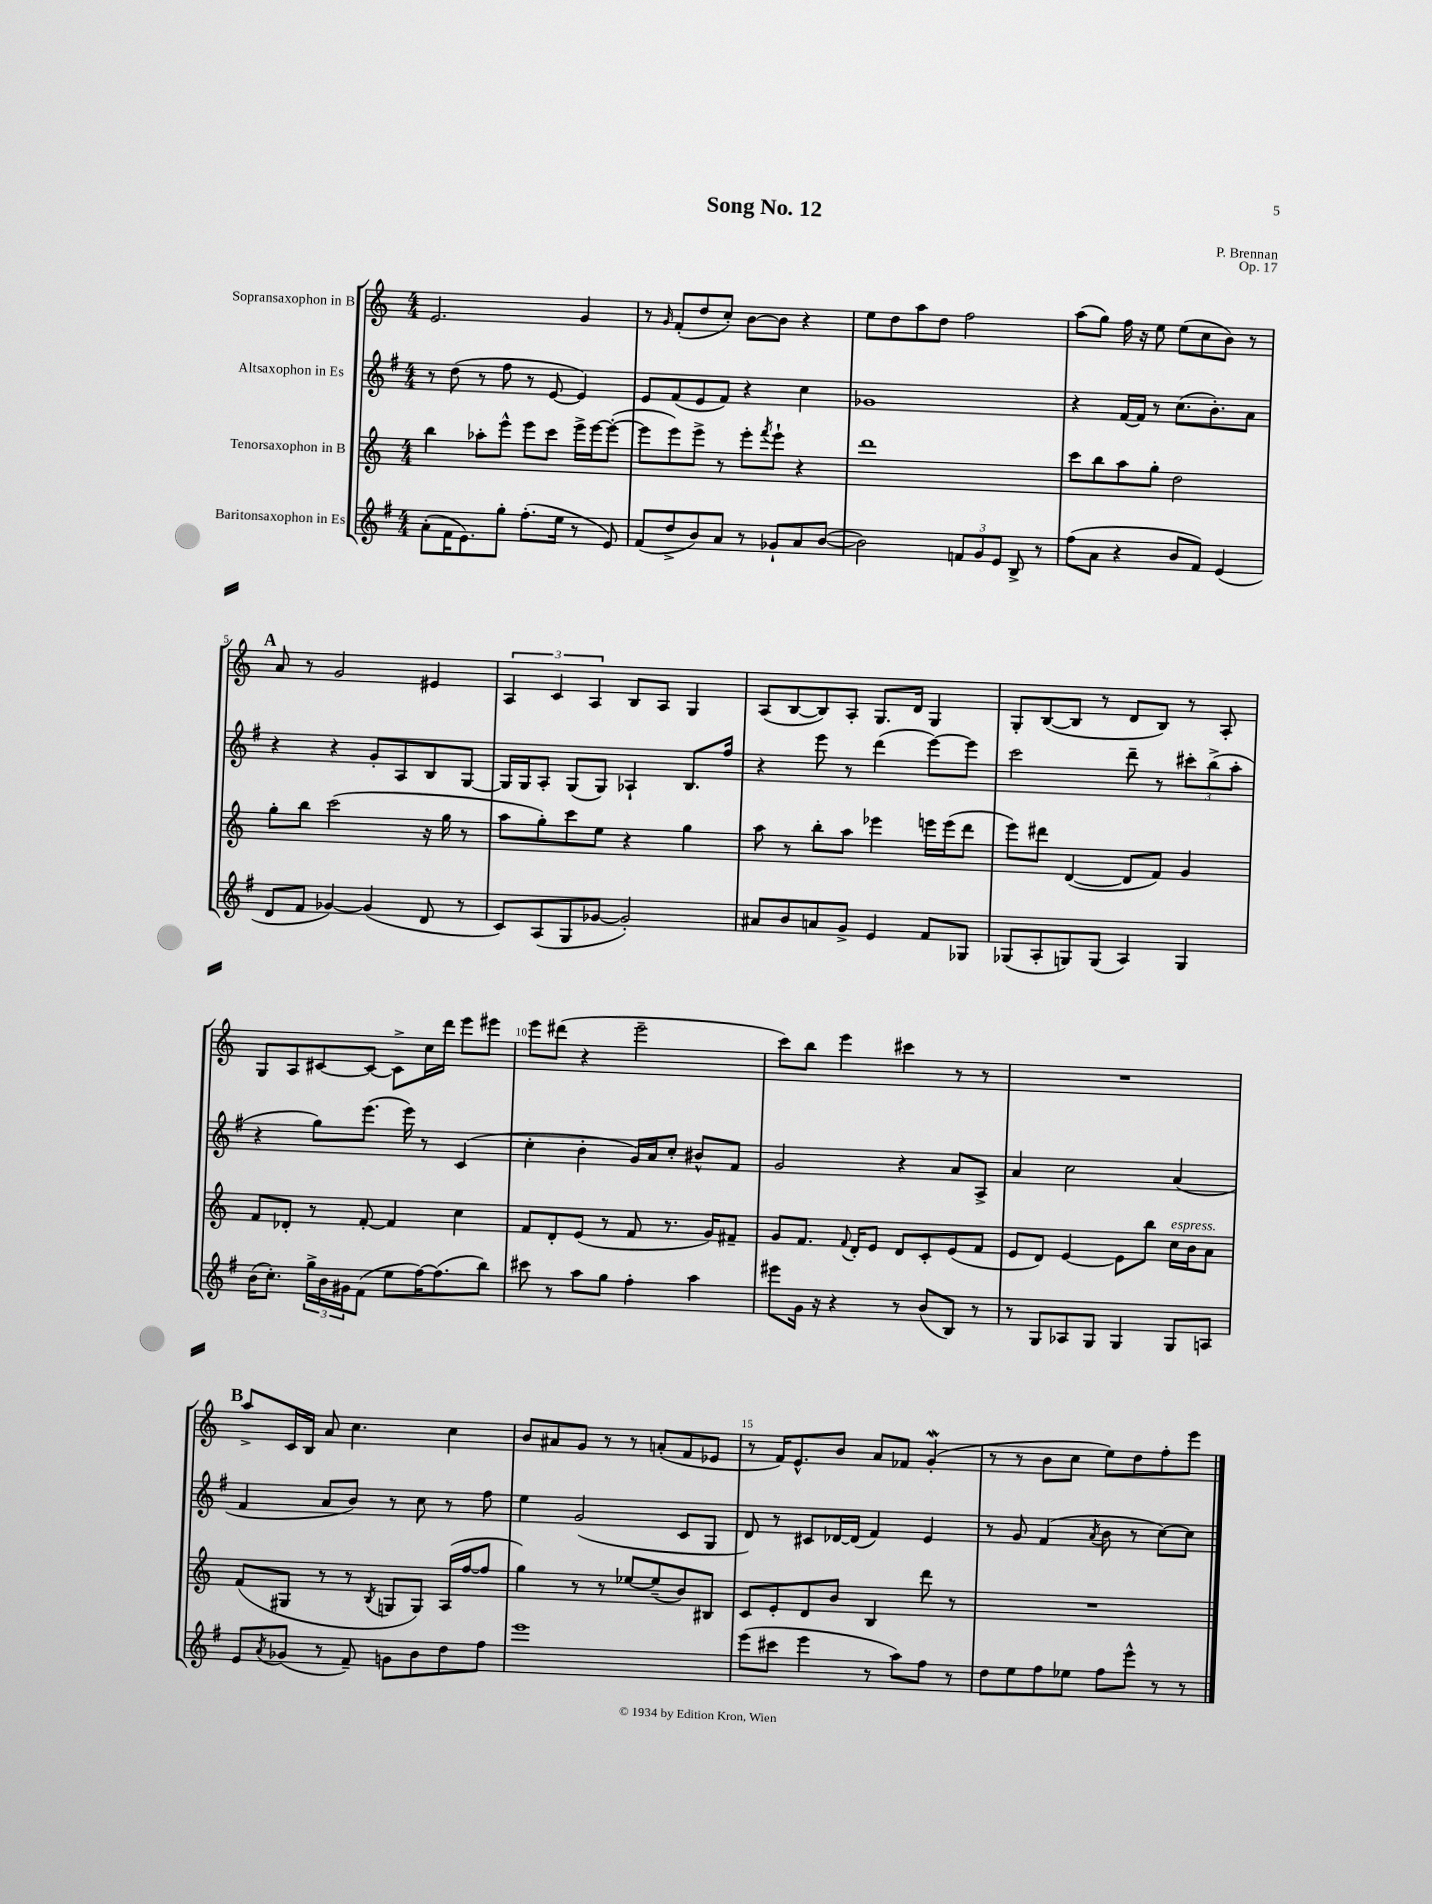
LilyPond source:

\header { title = "Song No. 12" composer = "P. Brennan" opus = "Op. 17" }
<<
\new StaffGroup <<
\new Staff = "s0" \with { instrumentName = "Sopransaxophon in B" } {
    \clef treble \key c \major \numericTimeSignature \time 4/4
    e'2. g'4 |
    r8 \grace { g'16 } f'8-.( d''8 c''8-.) b'8~ b'8 r4 |
    e''8 d''8 a''8 d''8 f''2 |
    a''8( g''8) f''16 r16 e''8 e''8( c''8 b'8) r8 |
    \mark \markup { \bold "A" } a'8 r8 g'2 eis'4 |
    \tuplet 3/2 { a4 c'4 a4 } b8 a8 g4 |
    a8( b8~ b8) a8-. g8. d'16 g4 |
    g8-. b8~( b8 r8 d'8 b8) r8 a8-. |
    g8 a8 cis'8~ cis'8~ cis'8-> c''16 d'''16 e'''8 eis'''8 |
    e'''8 dis'''8( r4 e'''2-- |
    c'''8) b''8 e'''4 cis'''4 r8 r8 |
    R1 |
    \mark \markup { \bold "B" } a''8-> c'16 b16 a'8 c''4. c''4 |
    b'8 ais'8 g'8 r8 r8 a'8-.( f'8 ees'8 |
    r8 f'16) e'8.-^ b'8 a'8 fes'8 g'4-.\mordent( |
    r8 r8 b'8 c''8 e''8) d''8 f''8-. e'''8 \bar "|." |
}
\new Staff = "s1" \with { instrumentName = "Altsaxophon in Es" } {
    \clef treble \key g \major \numericTimeSignature \time 4/4
    r8 d''8( r8 fis''8 r8 e'8~ e'4) |
    e'8 fis'8( e'8 fis'8) r4 c''4 |
    ges'1 |
    r4 fis'16~ fis'16 r8 c''8.( b'8.-.) a'8 |
    \mark \markup { \bold "A" } r4 r4 g'8-. a8 b8 g8~ |
    g16 g16 a8-. g8( g8) aes4-! b8. fis''16 |
    r4 e'''8 r8 d'''4( e'''8~) e'''8 |
    c'''2 d'''8-- r8 \tuplet 3/2 { cis'''8-. b''8->( a''8-. } |
    r4 g''8) e'''8.( e'''16) r8 c'4( |
    c''4-. b'4-. g'16) a'16 c''8-. bis'8-^ fis'8 |
    g'2 r4 a'8 a8-> |
    a'4 c''2 a'4( |
    \mark \markup { \bold "B" } fis'4 a'8 b'8) r8 c''8 r8 fis''8 |
    e''4 g'2( c'8 g8 |
    d'8) r8 cis'8 des'16~ des'16( fis'4) e'4 |
    r8 g'8 fis'4( \acciaccatura { a'8 } b'8 r8 c''8~) c''8 \bar "|." |
}
\new Staff = "s2" \with { instrumentName = "Tenorsaxophon in B" } {
    \clef treble \key c \major \numericTimeSignature \time 4/4
    b''4 aes''8-. e'''8-^ e'''8 c'''8 e'''16-> e'''16~ e'''8~-.( |
    e'''8 e'''8) e'''8-> r8 e'''8-. \acciaccatura { f'''8 } e'''8-! r4 |
    d'''1 |
    c'''8 b''8 a''8 g''8-. d''2 |
    \mark \markup { \bold "A" } g''8-. b''8 c'''2( r16 g''16 r8 |
    a''8 g''8-.) c'''8 e''8 r4 g''4 |
    a''8 r8 b''8-. a''8 ees'''4 e'''16 e'''16( d'''8 |
    e'''8) dis'''8 d'4~( d'8 f'8) g'4 |
    f'8 des'8-. r8 f'8~-. f'4 c''4 |
    f'8 d'8-. e'8( r8 f'8 r8. g'16) fis'8-- |
    g'8 f'8. \appoggiatura { f'8 } d'16-. e'8 d'8 c'8-. e'8( f'8 |
    e'8 d'8) e'4~ e'8 b''8 c''16^\markup { \italic "espress." } b'16 a'8 |
    \mark \markup { \bold "B" } f'8( gis8 r8 r8 \acciaccatura { b8 } g8 g8) a16( f''16~ f''8 |
    g''4) r8 r8 ees''8~ ees''8--( b'8) bis8 |
    c'8 e'8-. d'8 b'8 b4 d'''8 r8 |
    R1 \bar "|." |
}
\new Staff = "s3" \with { instrumentName = "Baritonsaxophon in Es" } {
    \clef treble \key g \major \numericTimeSignature \time 4/4
    a'8-.( fis'16 e'8.) g''8-. fis''8.-.( e''16 r8 e'8) |
    fis'8( d''8-> b'8) a'8 r8 ges'8-! a'8 b'8~( |
    b'2) \tuplet 3/2 { f'8 g'8 e'8 } b8-> r8 |
    fis''8( a'8 r4 b'8 fis'8) e'4( |
    \mark \markup { \bold "A" } d'8 fis'8 ges'4~) ges'4( d'8 r8 |
    c'8) a8( g8 ges'8~ ges'2-.) |
    ais'8 b'8 a'8 g'8-> e'4 fis'8 ges8 |
    ges8( a8-. g8) g8( a4) g4 |
    b'16( c''8.-.) \tuplet 3/2 { g''16-> b'16 gis'16 } fis'8( e''8 fis''16~) fis''8.( b''8) |
    cis'''8 r8 a''8 g''8 fis''4-. a''4 |
    eis'''8 g'16 r16 r4 r8 b'8( b8) r8 |
    r8 g8 aes8 g8 g4 g8 a8 |
    \mark \markup { \bold "B" } e'8 \acciaccatura { a'8 } ges'8( r8 fis'8--) g'8 b'8 d''8 fis''8 |
    e'''1 |
    e'''8( cis'''8 e'''4 r8 a''8) fis''8 r8 |
    d''8 e''8 fis''8 ees''8 fis''8 e'''8-^ r8 r8 \bar "|." |
}
>>
>>
\layout { \context { \Score \override BarNumber.break-visibility = ##(#f #t #t) barNumberVisibility = #(every-nth-bar-number-visible 5) } }
